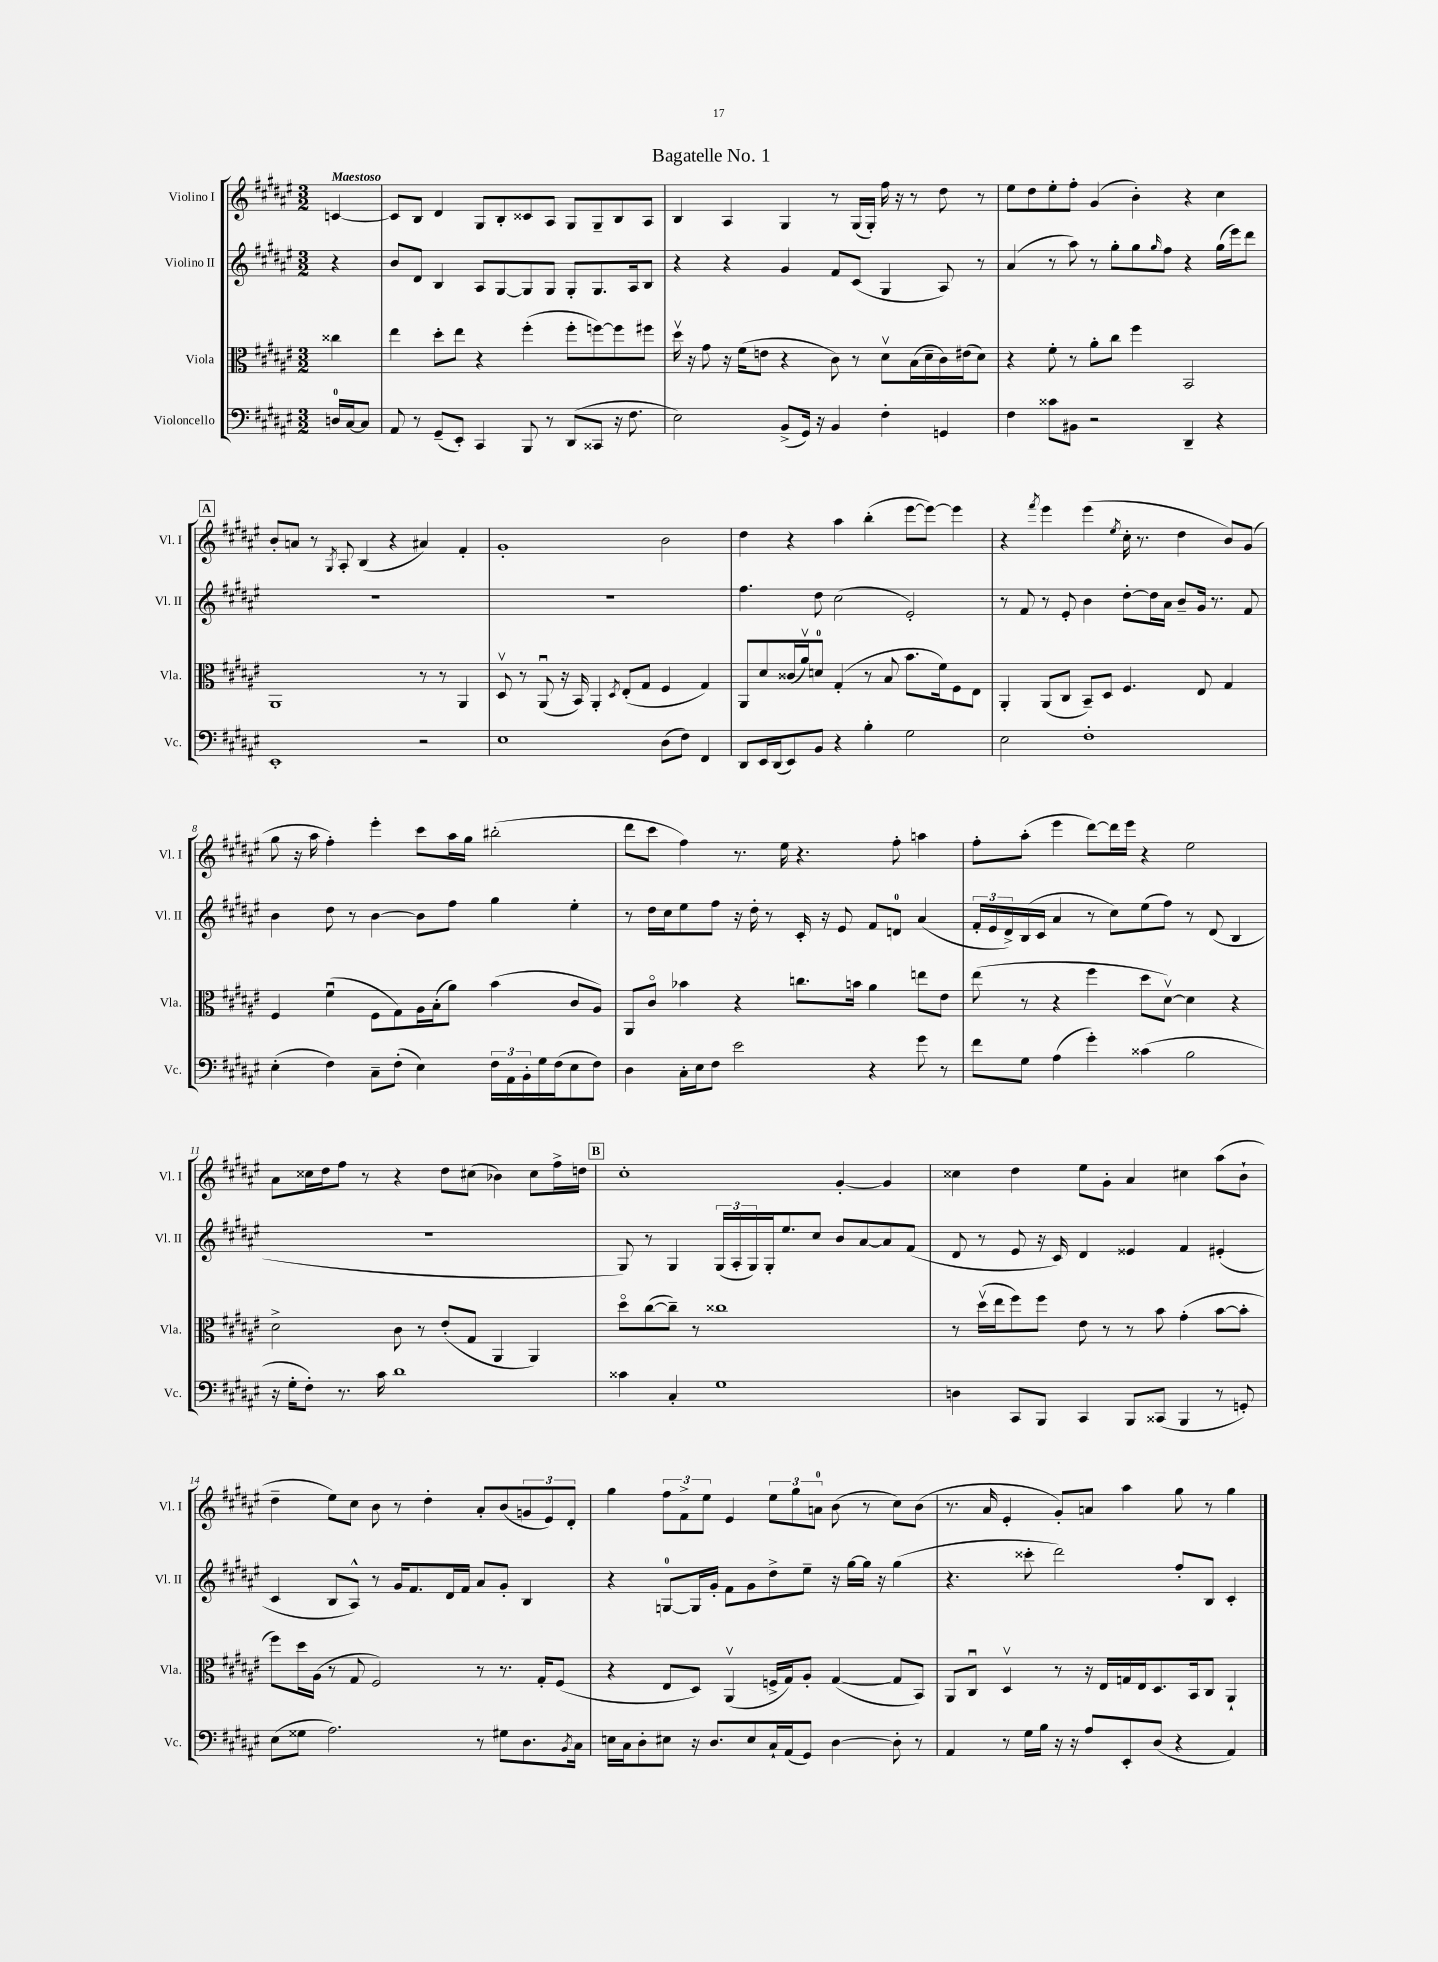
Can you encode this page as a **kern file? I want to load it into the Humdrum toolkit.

**kern	**kern	**kern	**kern
*staff4	*staff3	*staff2	*staff1
*clefF4	*clefC3	*clefG2	*clefG2
*k[f#c#g#d#a#e#]	*k[f#c#g#d#a#e#]	*k[f#c#g#d#a#e#]	*k[f#c#g#d#a#e#]
*M3/2	*M3/2	*M3/2	*M3/2
16D	4cc##	4r	[4c
[16C#	.	.	.
8C#]	.	.	.
=	=	=	=
8AA#	4ee#	8b	8c]
8r	.	8d#	8B
(8GG#~	8dd#'	4B	4d#
8EE#')	8ee#	.	.
4CC#	4r	8A#	8G#
.	.	[8G#	8B'
8BBB	(4ff#'	8G#]	8c##
8r	.	8G#	8A#
(8DD#	8ff#'	8G#'	8G#
8CC##	[8ff)	8.G#	8G#~
16r	8ff]	.	8B
8.F#	.	16A#	.
.	8ff#	8B	8A#
=	=	=	=
2E#)	16dd#v	4r	4B
.	16r	.	.
.	8g#	.	.
.	16r	4r	4A#
.	(16f#	.	.
.	8e	.	.
(8BB^	4r	4g#	4G#
16GG#)	.	.	.
16r	.	.	.
4BB	8c#)	8f#	8r
.	8r	(8c#	(16G#
.	.	.	16G#')
4F#'	8d#v	4G#	16ff#
.	.	.	16r
.	(16B	.	8r
.	16d#~	.	.
4GG	16c#)	8A#)	8dd#
.	(16e#	.	.
.	8d#)	8r	8r
=	=	=	=
4F#	4r	(4a#	8ee#
.	.	.	8dd#
8c##	8f#'	8r	8ee#'
8BB#	8r	8aa#)	8ff#'
2r	8a#'	8r	(4g#
.	8cc#	8gg#'	.
.	4ff#	8gg#	4b')
.	.	16qqgg#	.
.	.	8ff#	.
4DD#~	2BB	4r	4r
4r	.	(16gg#	4cc#
.	.	16eee#)	.
.	.	8ddd#	.
=	=	=	=
1EE#'	1AA#	1.r	8b'
.	.	.	8a
.	.	.	8r
.	.	.	8qG#
.	.	.	8A#'
.	.	.	(4B
.	.	.	4r
2r	8r	.	4a#)
.	8r	.	.
.	4AA#	.	4f#'
=	=	=	=
1E#	8D#v	1.r	1g#'
.	8r	.	.
.	(8AA#u	.	.
.	16r	.	.
.	16BB)	.	.
.	4AA#'	.	.
.	8qD#	.	.
.	(8E#'	.	.
.	8G#	.	.
(8D#	4F#	.	2b
8F#)	.	.	.
4FF#	4G#)	.	.
=	=	=	=
8DD#	8AA#	4.ff#	4dd#
16EE#	8d#	.	.
(16DD#	.	.	.
8EE#)	(16c##	.	4r
.	16a#v)	.	.
8BB	8d	8dd#	.
4r	(4G#'	(2cc#	4aa#
4B'	8r	.	(4bb'
.	8B	.	.
2G#	8.b	2e#')	[8eee#
.	.	.	8eee#_)
.	16f#)	.	.
.	8F#	.	4eee#]
.	8E#	.	.
=	=	=	=
2E#	4AA#'	8r	4r
.	.	8f#	.
.	.	.	8qfff#
.	(8AA#	8r	4eee#
.	8C#	8e#'	.
1F#'	8BB~)	4b	(4eee#
.	8D#	.	.
.	.	.	8qee#
.	4.F#	[8dd#'	16cc#'
.	.	.	8.r
.	.	16dd#]	.
.	.	16a#	.
.	.	8b~	4dd#
.	8E#	16g#	.
.	.	8.r	.
.	4G#	.	8b)
.	.	8f#	(8g#
=	=	=	=
(4E#'	4F#	4b	8gg#
.	.	.	16r
.	.	.	16aa#
4F#)	(4f#u	8dd#	4ff#')
.	.	8r	.
8C#~	8F#	[4b	4eee#'
(8F#'	8G#)	.	.
4E#)	16A#	8b]	8ccc#
.	(16B'	.	.
.	8a#)	8ff#	16aa#
.	.	.	16gg#
24F#	(4b	4gg#	(2bb#'
24AA#	.	.	.
24BB'	.	.	.
16G#	.	.	.
(16F#	.	.	.
8E#	8c#	4ee#'	.
8F#)	8A#)	.	.
=	=	=	=
4D#	8AA#	8r	8ddd#
.	8c#o	16dd#	8ccc#
.	.	16cc#	.
16C#'	4b-	8ee#	4ff#)
16E#	.	.	.
8F#	.	8ff#	.
2e#	4r	16r	8.r
.	.	16dd#'	.
.	.	8r	.
.	.	.	16ee#
.	8.cc	16c#'	4.r
.	.	16r	.
.	.	8e#	.
.	16b	.	.
4r	4a#	8f#	.
.	.	8d	8ff#'
8g#	8ee	(4a#	4aa
8r	8e#	.	.
=	=	=	=
8f#	(8ee#	24f#'	8ff#'
.	.	24e#	.
.	.	24d#^)	.
8G#	8r	(16B	(8aa#'
.	.	16c#	.
(4A#	4r	4a#	4eee#
4g#')	4ff#	8r	[8ddd#)
.	.	8cc#)	16ddd#]
.	.	.	16eee#
(4c##	8dd#	(8ee#	4r
.	[8d#v)	8ff#)	.
2B	4d#]	8r	2ee#
.	.	(8d#	.
.	4r	4B	.
=	=	=	=
16r	2d#^	1.r	8a#
16G#'	.	.	.
8F#')	.	.	16cc##
.	.	.	16dd#
8.r	.	.	8ff#
.	.	.	8r
16c#	.	.	.
1d#	8c#	.	4r
.	8r	.	.
.	(8e#'	.	8dd#
.	8G#	.	(8cc#
.	4AA#	.	4b-)
.	4AA#)	.	8cc#
.	.	.	16ff#^
.	.	.	16dd
=	=	=	=
4c##	8dd#o	8G#)	1cc#'
.	([8cc#	8r	.
4C#'	8cc#~])	4G#	.
.	8r	.	.
1G#	1cc##	(24G#	.
.	.	24A#'	.
.	.	24G#)	.
.	.	16G#'	.
.	.	8.ee#	.
.	.	8cc#	.
.	.	8b	[4g#'
.	.	[8a#	.
.	.	8a#]	4g#]
.	.	(8f#	.
=	=	=	=
4D	8r	8d#	4cc##
.	(16dd#v	8r	.
.	16ee#	.	.
8CC#	8ff#)	8e#	4dd#
8BBB	8ff#	16r	.
.	.	16c#)	.
4CC#	8e#	4d#	8ee#
.	8r	.	8g#'
8BBB	8r	4e##	4a#
(8CC##	8b	.	.
4BBB	(4g#'	4f#	4cc#
8r	[8b	(4e#'	(8aa#
8GG')	8b']	.	8b`
=	=	=	=
(8E#	8ff#)	4c#	4dd#~
8G##	16dd#	.	.
.	(16A#	.	.
2.A#)	8r	8B	8ee#)
.	8G#	8A#^^)	8cc#
.	2F#)	8r	8b
.	.	16g#	8r
.	.	8.f#	.
.	.	.	4dd#'
.	.	16d#	.
.	.	16f#	.
8r	8r	8a#	8a#'
8G#	8.r	8g#'	(8b
8.D#	.	4B	12g
.	16G#'	.	.
.	.	.	12e#)
.	(8F#	.	.
.	.	.	12d#'
8qBB	.	.	.
16C#	.	.	.
=	=	=	=
16E	4r	4r	4gg#
16C#	.	.	.
8D#'	.	.	.
8E#	8E#	[8G	12ff#
.	.	.	12f#^
16r	8D#)	16G]	.
.	.	.	12ee#
8.D#	.	16g#'	.
.	(4AA#v	8f#	4e#
8E#	.	8g#	.
16C#`	16F^	8dd#^	12ee#
(16AA#	16G#)	.	.
.	.	.	12gg#
8GG#)	8A#'	8ee#~	.
.	.	.	12a
[4D#	([4G#	16r	(8b
.	.	[16gg#	.
.	.	16gg#]	8r
.	.	16r	.
8D#']	8G#]	(4gg#	8cc#)
8r	8BB)	.	(8b
=	=	=	=
4AA#	8AA#	4.r	8.r
.	8C#u	.	.
.	.	.	16a#
8r	4D#v	.	4e#'
16G#	.	8ccc##'	.
16B	.	.	.
16r	8r	2ddd#)	8g#')
16r	.	.	.
8A#	16r	.	8a
.	16E#	.	.
8EE#'	16G	.	4aa#
.	16E#	.	.
(8D#	8.D#	.	.
4r	.	8ff#'	8gg#
.	16BB	.	.
.	8C#	8B	8r
4AA#)	4AA#`	4c#'	4gg#
==	==	==	==
*-	*-	*-	*-
